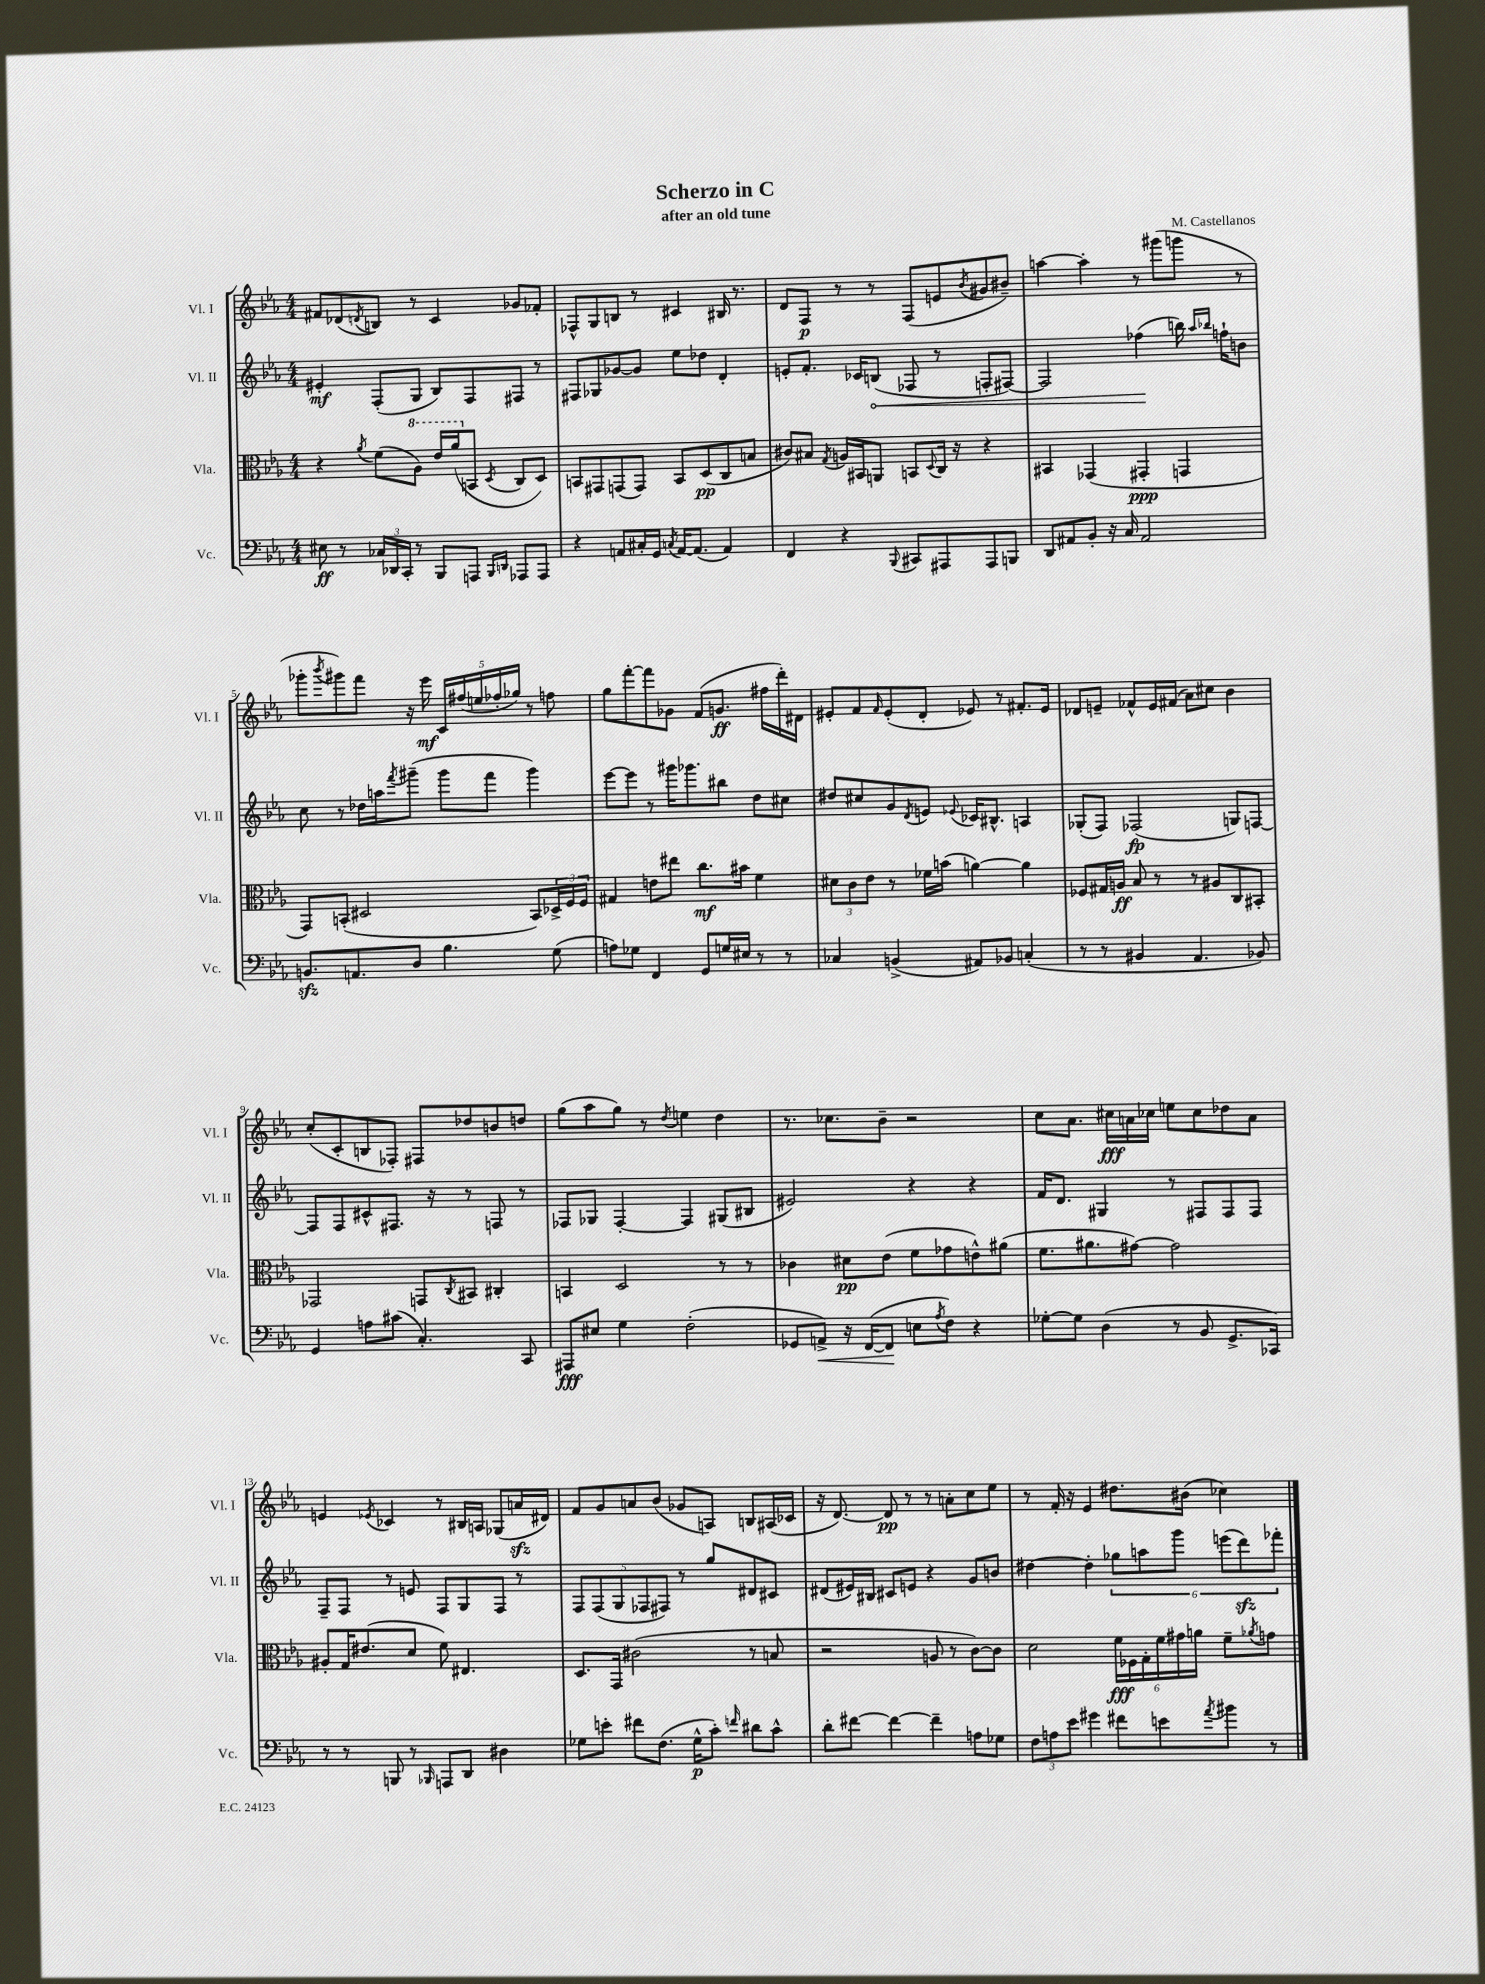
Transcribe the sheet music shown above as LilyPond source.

\header { title = "Scherzo in C" composer = "M. Castellanos" subtitle = "after an old tune" }
<<
\new StaffGroup <<
\new Staff = "s0" \with { instrumentName = "Vl. I" shortInstrumentName = "Vl. I" } {
    \clef treble \key ees \major \numericTimeSignature \time 4/4
    fis'8 des'8( \acciaccatura { d'8 } b8) r8 c'4 ges'8 fes'8-. |
    fes8-^ g8 b8 r8 cis'4 bis16 r8. |
    d'8 f8\p r8 r8 f8( e'8 \acciaccatura { bes'8 } gis'8 bis'8--) |
    a''4~ a''4-. r8 gis'''8( g'''8 r8 |
    ges'''8-. \acciaccatura { bes'''8 } gis'''8) f'''8 r16 ees'''16\mf \tuplet 5/4 { c'16 fis''16( e''16 fes''16-. ges''16) } r8 f''8 |
    g''8 f'''8~-. f'''8 ges'8 f'8( g'8.\ff fis''16 d'''16-.) dis'16 |
    eis'8-. f'8 \grace { f'16 } eis'8-.( d'8-. ees'8) r8 fis'8.-. ees'16 |
    des'8 e'8-- fes'8-^ e'16 fis'16( aes'8) cis''8 bes'4 |
    c''8-.( c'8-. b8 fes8-.) fis8 des''8 b'8 d''8 |
    g''8( aes''8 g''8) r8 \acciaccatura { d''8 } e''4 d''4 |
    r8. ces''8. bes'8-- r2 |
    c''8 aes'8. cis''16\fff a'16 ces''16 e''8 ces''8 des''8 a'8 |
    e'4 \acciaccatura { ees'8 } ces'4 r8 bis16 a16 ges8( a'16\sfz dis'16) |
    f'8 g'8 a'8 bes'8( ges'8 a8) b8 ais16( ces'16 |
    r16 d'8.~) d'8\pp r8 r8 a'8-. c''8 ees''8 |
    r8 f'16-. r16 ees'4 dis''8. bis'16( ces''4) \bar "|." |
}
\new Staff = "s1" \with { instrumentName = "Vl. II" shortInstrumentName = "Vl. II" } {
    \clef treble \key ees \major \numericTimeSignature \time 4/4
    eis'4-.\mf f8-.( g8 bes8) f8 fis8 r8 |
    fis8 ges8 ges'8~ ges'8 ees''8 des''8 d'4-. |
    e'8-. f'8.-. ces'16 \once \override Hairpin.circled-tip = ##t b8\<( fes8 r8 f8-. fis8~) |
    fis2 fes''4\!( b''16) \grace { aes''16 bes''16 } f''16-! b'8 |
    c''8 r8 des''16 a''16 \acciaccatura { f'''8 } gis'''8--( gis'''8 f'''8 gis'''4) |
    ees'''8~ ees'''8 r8 gis'''16 ges'''8. bis''8 d''8 cis''8 |
    dis''8 cis''8 g'8 \acciaccatura { d'8 } e'8 \appoggiatura { ees'8 } ces'16 bis8.-^ a4 |
    ges8-.( f8) fes2\fp( g8) f8~ |
    f8 f8 cis'8-^ fis8. r16 r8 f8 r8 |
    fes8 ges8 fes4~-. fes4 gis8( bis8 |
    eis'2) r4 r4 |
    f'16 d'8. gis4 r8 fis8 fis8 fis8 |
    f8-- f8 r8 e'8 f8 g8 f8 r8 |
    \tuplet 5/4 { f8 f8( g8 fes8 fis8) } r8 g''8 dis'8 cis'8 |
    dis'8( eis'16) bis16 cis'8 e'8 r4 g'8 b'8 |
    dis''4~ dis''4-. \tuplet 6/4 { ges''8 a''8 g'''8 e'''8( d'''8\sfz) fes'''8-. } \bar "|." |
}
\new Staff = "s2" \with { instrumentName = "Vla." shortInstrumentName = "Vla." } {
    \clef alto \key ees \major \numericTimeSignature \time 4/4
    r4 \acciaccatura { aes'8 } f'8( \ottava #1 aes'8) ees''16 aes''16( \ottava #0 b,8 \acciaccatura { d8 } c8 d8) |
    b,8 gis,8 g,8( g,8) b,8 d8\pp( c8 b8 |
    cis'8) bis8 \acciaccatura { g8 } a16 bis,16 a,8 b,8 \appoggiatura { d8 } c16 r16 r4 |
    bis,4 ges,4( gis,4-.\ppp g,4 |
    g,8) b,8-.( dis2 b,8) \tuplet 3/2 { des16-> f16 f16 } |
    gis4 e'8 eis''8 c''8.\mf bis'16 f'4 |
    \tuplet 3/2 { dis'8 c'8 ees'8 } r8 fes'16 b'16( a'4~) a'4 |
    fes8 gis16 a16\ff bes8 r8 r8 ais8 c8 bis,8-. |
    ges,2 g,8 \acciaccatura { c8 } bis,8 cis4-. |
    b,4 d2 r8 r8 |
    ces'4 dis'8\pp ees'8( f'8 ges'8 e'8-^) ais'8( |
    f'8. ais'8. gis'8~) gis'2 |
    ais8-. g16 eis'8.( d'8 f'8) eis4. |
    d8. g,16 cis'2( r8 b8 |
    r2 a8 r8 c'8~) c'8 |
    d'2 \tuplet 6/4 { f'16\fff fes16 g16-. f'16 gis'16 a'16 } f'8-- \acciaccatura { aes'8 } g'8 \bar "|." |
}
\new Staff = "s3" \with { instrumentName = "Vc." shortInstrumentName = "Vc." } {
    \clef bass \key ees \major \numericTimeSignature \time 4/4
    eis8\ff r8 \tuplet 3/2 { ces16 des,16 c,16-. } r8 bes,,8 a,,8 \grace { bes,,16 d,16 } aes,,8 aes,,8 |
    r4 a,8 cis16-. g,16 \acciaccatura { c8 } a,16~ a,8.( a,4) |
    f,4 r4 \appoggiatura { bes,,8 } cis,8 ais,,8 ais,,8 b,,8 |
    d,8 ais,8 bes,8-. r16 c16 ais,2 |
    b,8.\sfz a,8. d8 bes4. g8( |
    a8) ges8 f,4 g,8 g16 eis16 r8 r8 |
    ces4 b,4->( ais,8) bes,8 c4-.( |
    r8 r8 bis,4 aes,4. bes,8) |
    g,4 a8 cis'8( c4.-.) c,8 |
    ais,,8\fff eis8 g4 f2-.( |
    ges,8 a,8->\<) r16 f,16~( f,8\! e8 \acciaccatura { aes8 } f8) r4 |
    ges8~-. ges8 d4( r8 bes,8 g,8.-> ces,16) |
    r8 r8 b,,8 r8 \grace { bes,,16 } a,,8 d,8 dis4 |
    ges8 e'8-. fis'8 f8.( ges16-^\p c'8-.) \grace { f'16 } dis'8 c'8-^ |
    d'8-. fis'8~ fis'4~ fis'4-- a8 ges8 |
    \tuplet 3/2 { f8 a8 ees'8 } gis'4 fis'8 e'8 \acciaccatura { aes'8 } bis'8 r8 \bar "|." |
}
>>
>>
